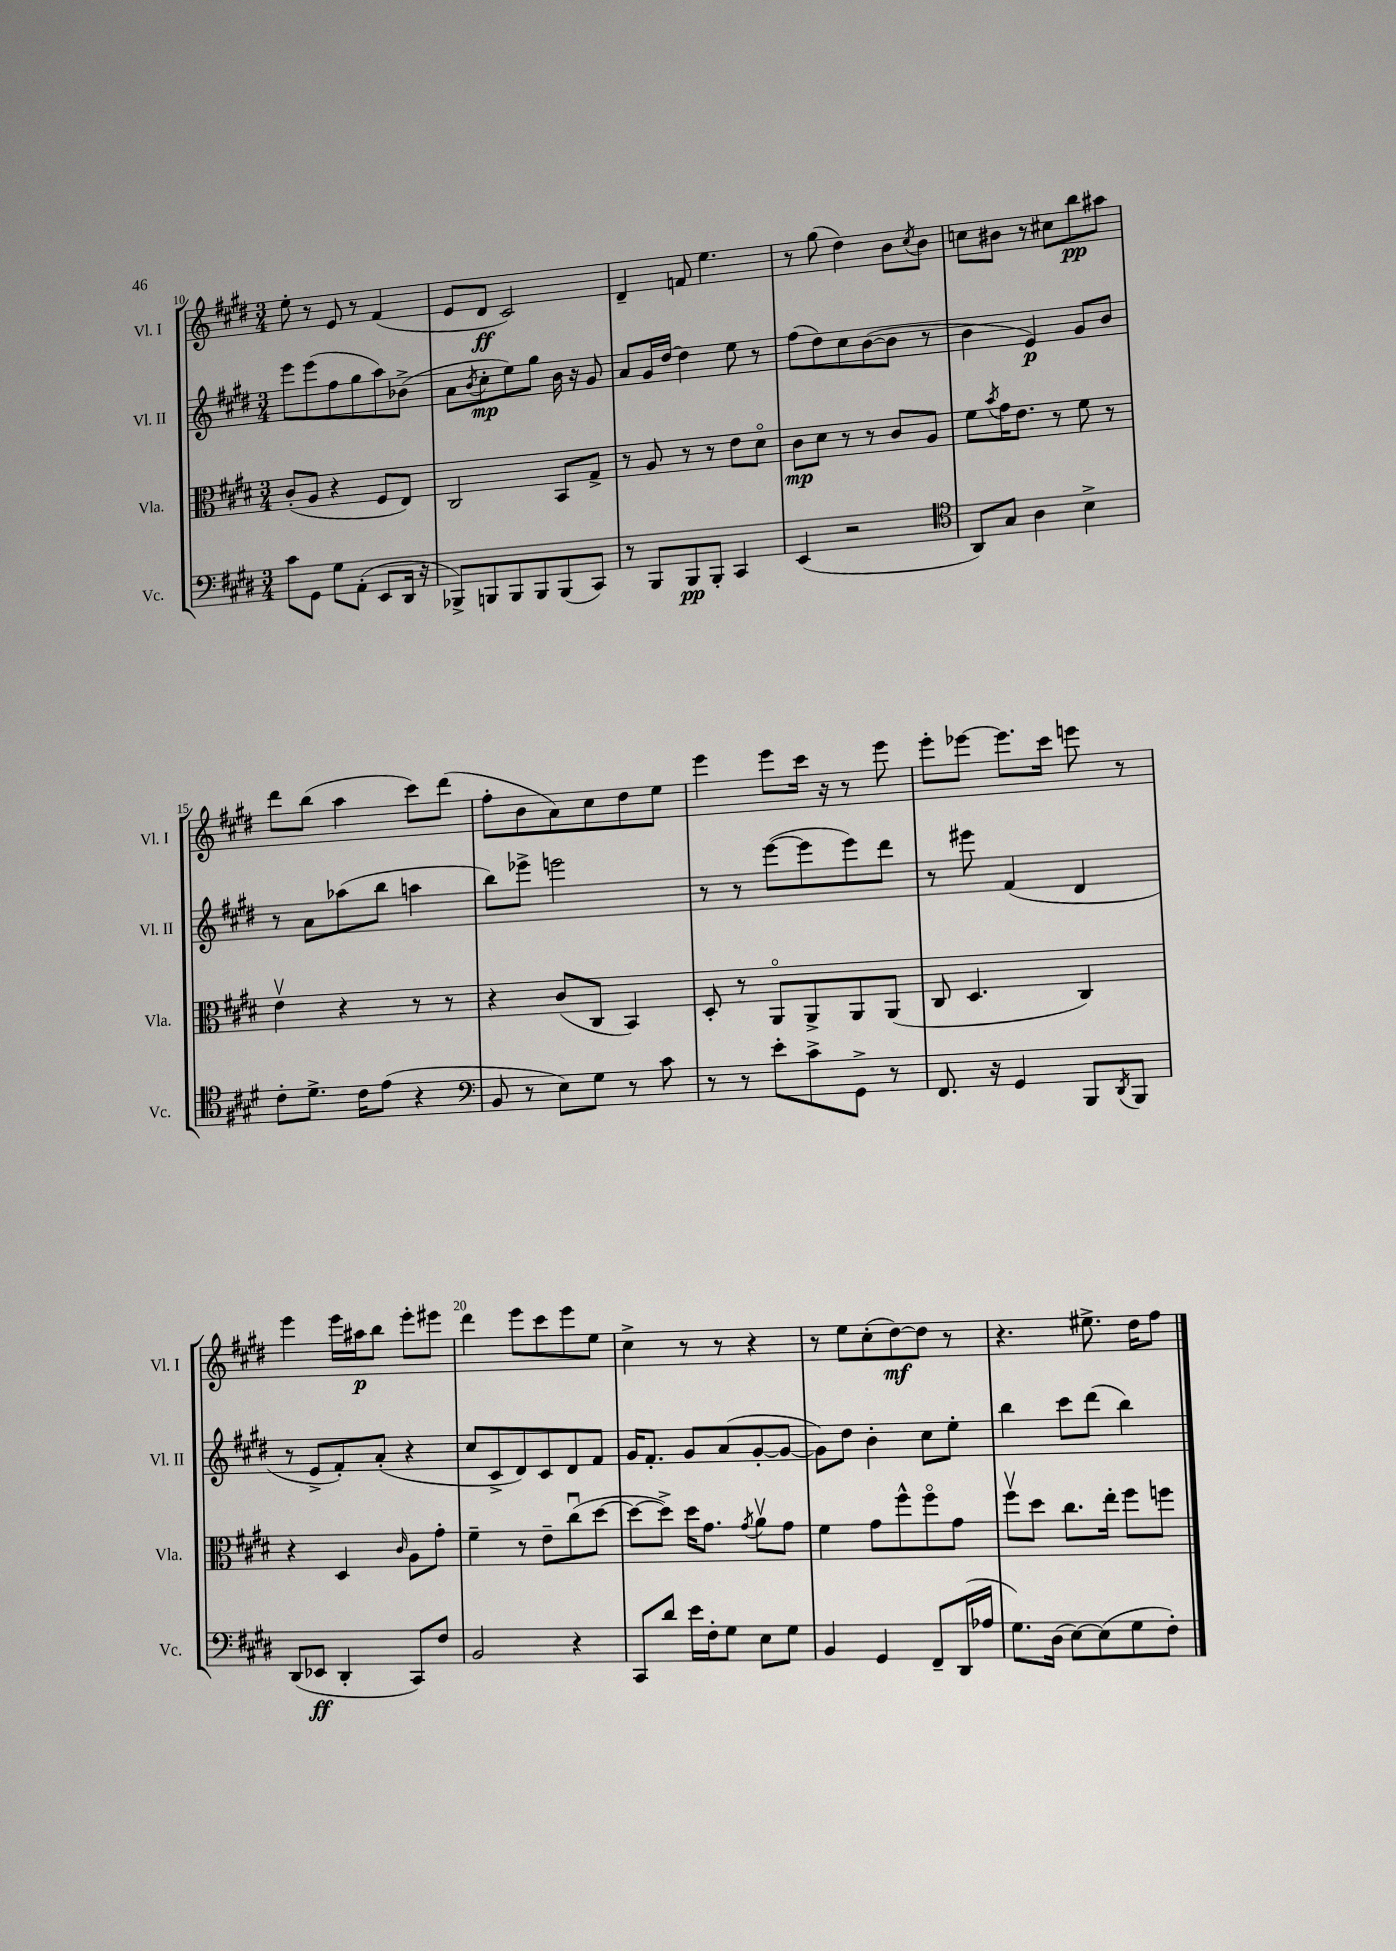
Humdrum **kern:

**kern	**kern	**kern	**kern
*staff4	*staff3	*staff2	*staff1
*clefF4	*clefC3	*clefG2	*clefG2
*k[f#c#g#d#]	*k[f#c#g#d#]	*k[f#c#g#d#]	*k[f#c#g#d#]
*M3/4	*M3/4	*M3/4	*M3/4
8c#	(8c#'	8eee	8ee'
8GG#	8A	(8eee	8r
8G#	4r	8ff#	8e
(8AA'	.	8gg#	8r
8EE	8F#	8aa)	(4f#
16DD#	8E)	(8b-^	.
16r	.	.	.
=	=	=	=
8BBB-^)	2C#	8a	8e
.	.	8qb	.
8BBB	.	8cc#'	8d#
8BBB	.	8ee)	2c#)
8BBB	.	8gg#	.
(8BBB	8BB	16b	.
.	.	16r	.
8CC#)	8G#^	8g#	.
=	=	=	=
8r	8r	8a	4d#~
8BBB	8A	16g#	.
.	.	[16dd#	.
8BBB	8r	4dd#]	8f
8BBB'	8r	.	4.ee
4CC#	8e	8ee	.
.	8d#o	8r	.
=	=	=	=
(4EE	8c#	(8ff#	8r
.	8d#	8dd#)	(8gg#
2r	8r	8cc#	4dd#)
.	8r	([8b	.
.	8c#	8b]	8b
.	.	.	8qcc#
.	8A	8r	8b
=	=	=	=
*clefC4	*	*	*
8AA)	8f#	4b	8cc
.	8qb	.	.
8G#	16g#	.	8b#
.	8.e	.	.
4A	.	4e)	8r
.	8r	.	8cc#
4B^	8f#	8g#	8bb
.	8r	8b	8aa#
=	=	=	=
8c#'	4ev	8r	8ddd#
8.d#^	.	8a	(8bb
.	4r	(8aa-	4aa
16c#	.	.	.
(8e	.	8bb	.
4r	8r	4aa	8ccc#)
.	8r	.	(8ddd#
=	=	=	=
*clefF4	*	*	*
8BB	4r	8bb)	8ff#'
8r	.	8eee-^	8b
8E)	(8c#	2eee	8a)
8G#	8C#	.	8cc#
8r	4BB)	.	8dd#
8c#	.	.	8ee
=	=	=	=
8r	8D#'	8r	4eee
8r	8r	8r	.
8e'	8AAo	([8eee	8eee
8c#^	8AA^	8eee]	16ccc#
.	.	.	16r
8GG#^	8AA	8eee)	8r
8r	(8AA	8ddd#	8eee
=	=	=	=
8.FF#	8C#	8r	8eee'
.	4.D#	8eee#	[8eee-
16r	.	.	.
4GG#	.	(4f#	8.eee-]
.	.	.	16ccc#
8BBB	4C#)	4d#	8eee
8qDD#	.	.	.
8BBB	.	.	8r
=	=	=	=
(8DD#	4r	8r	4eee
8EE-	.	8e^	.
4DD#'	4D#	8f#')	16eee
.	.	.	16aa#
.	.	(8a'	8bb
.	16qqc#	.	.
8CC#)	8A	4r	8eee'
8F#	8g#'	.	8eee#
=	=	=	=
2BB	4f#~	8cc#	4ddd#
.	.	8c#^	.
.	8r	8d#)	8eee
.	8e~	8c#	8ccc#
4r	(8cc#u	8d#	8eee
.	[8dd#	8f#	8ee
=	=	=	=
8CC#	8dd#_	16g#	4cc#^
.	.	8.f#'	.
8d#	8dd#^])	.	.
16e	16dd#	8g#	8r
16F#'	8.g#	.	.
8G#	.	(8a	8r
.	8qg#	.	.
8E	8av	[8g#'	4r
8G#	8g#	8g#_	.
=	=	=	=
4BB	4f#	8g#])	8r
.	.	8dd#	8ee
4GG#	8g#	4b'	(8cc#'
.	8ff#^^	.	[8dd#)
8FF#~	8ff#o	8cc#	8dd#]
(16DD#	8g#	8ee'	8r
16A-	.	.	.
=	=	=	=
8.G#)	8ff#v	4bb	4.r
.	8dd#	.	.
(16D#	.	.	.
[8E)	8.cc#	8ccc#	.
(8E]	.	(8ddd#	8.ee#^
.	16ee'	.	.
8G#	8ff#	4bb)	.
.	.	.	16dd#
8F#')	8ff	.	8ff#
==	==	==	==
*-	*-	*-	*-
